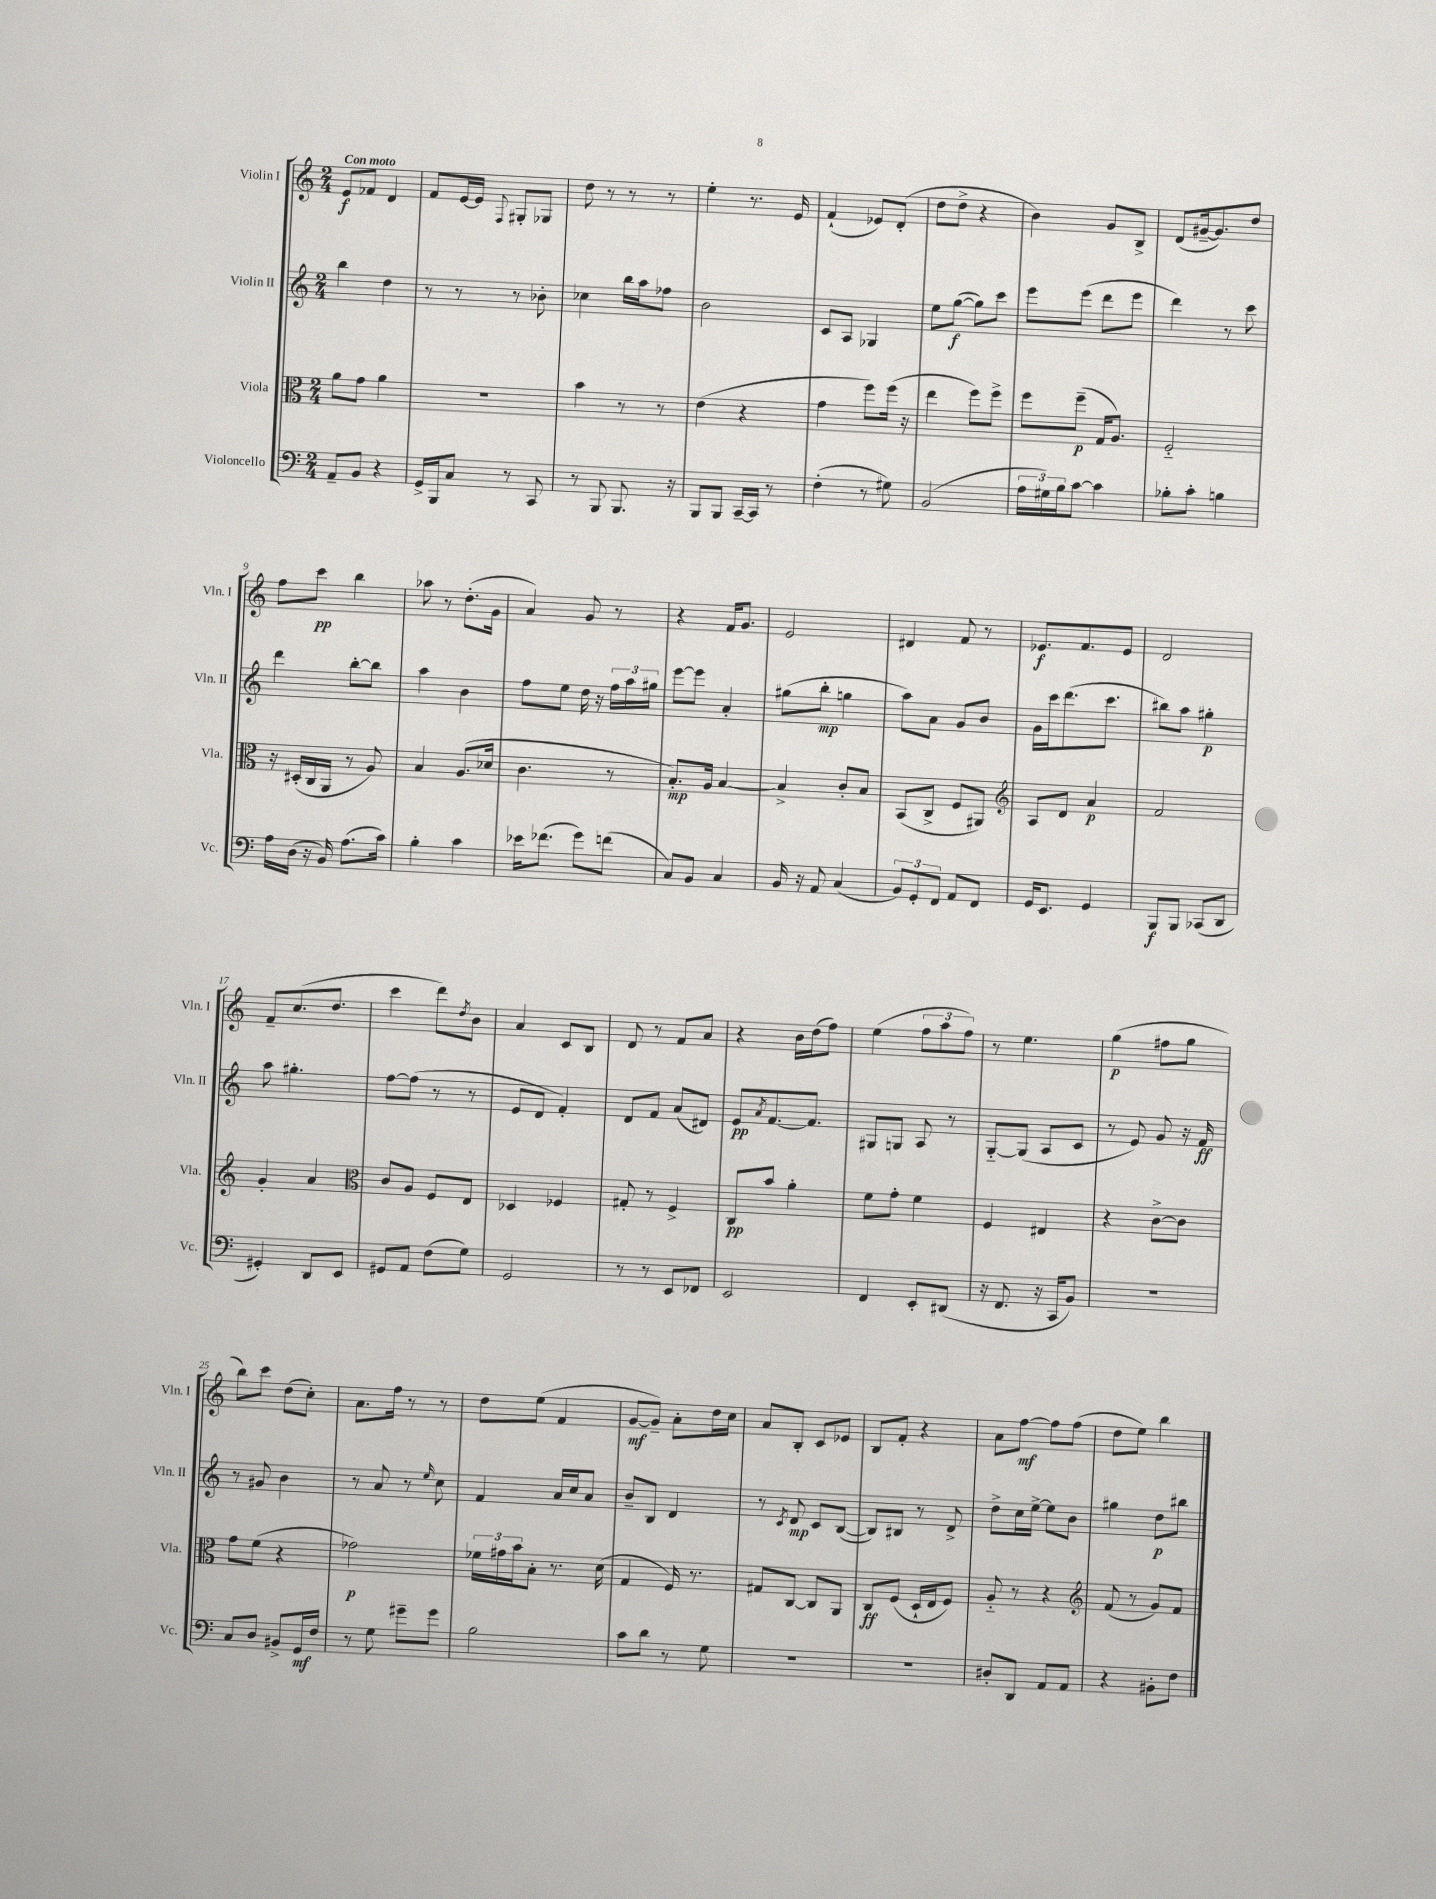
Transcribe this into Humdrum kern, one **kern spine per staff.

**kern	**dynam	**kern	**dynam	**kern	**dynam	**kern	**dynam
*part4	*part4	*part3	*part3	*part2	*part2	*part1	*part1
*staff4	*staff4	*staff3	*staff3	*staff2	*staff2	*staff1	*staff1
*I"Violoncello	*	*I"Viola	*	*I"Violin II	*	*I"Violin I	*
*I'Vc.	*	*I'Vla.	*	*I'Vln. II	*	*I'Vln. I	*
*clefF4	*	*clefC3	*	*clefG2	*	*clefG2	*
*k[]	*	*k[]	*	*k[]	*	*k[]	*
*M2/4	*	*M2/4	*	*M2/4	*	*M2/4	*
=1	=1	=1	=1	=1	=1	=1	=1
!	!	!	!	!	!	!LO:TX:a:B:t=Con moto	!
8AA~/L	.	8a\L	.	4bb\	.	8e/L	f
8BB/J	.	8g\J	.	.	.	8f-X/J	.
4r	.	4a\	.	4dd\	.	4d/	.
=2	=2	=2	=2	=2	=2	=2	=2
16GG^/LL	.	2r	.	8r	.	8f/L	.
16BBB/J	.	.	.	.	.	.	.
8C/J	.	.	.	8r	.	[16e/L	.
.	.	.	.	.	.	16e/JJ]	.
.	.	.	.	.	.	8qqF/	.
8r	.	.	.	8r	.	8G#X'/L	.
8CC/	.	.	.	8b-X'\	.	8G-X/J	.
=3	=3	=3	=3	=3	=3	=3	=3
8r	.	4b\	.	4cc-X\	.	8dd\	.
8BBB/	.	.	.	.	.	8r	.
8.BBB/	.	8r	.	16bb\LL	.	8r	.
.	.	.	.	16aa\J	.	.	.
.	.	8r	.	8ff-X\J	.	8r	.
16r	.	.	.	.	.	.	.
=4	=4	=4	=4	=4	=4	=4	=4
8BBB/L	.	(4e\	.	2b\	.	4ee'\	.
8BBB/J	.	.	.	.	.	.	.
[16CC~/LL	.	4r	.	.	.	8.r	.
16CC/JJ]	.	.	.	.	.	.	.
8r	.	.	.	.	.	.	.
.	.	.	.	.	.	16e/	.
=5	=5	=5	=5	=5	=5	=5	=5
(4F'\	.	4g\	.	8c/L	.	(4f`/	.
.	.	.	.	8A/J	.	.	.
8r	.	8ff\L)	.	4G-X/	.	8e-X/L)	.
8G#X\)	.	(16ff\Jk	.	.	.	(8d'/J	.
.	.	16r	.	.	.	.	.
=6	=6	=6	=6	=6	=6	=6	=6
(2BB/	.	4ee\	.	8ee\L	.	8dd\L	.
.	.	.	.	([8gg\J	f	8dd^\J	.
.	.	8ff\L)	.	8gg\L])	.	4r	.
.	.	8ff^\J	.	8ccc\J	.	.	.
=7	=7	=7	=7	=7	=7	=7	=7
24A\LL	.	8ff\L	.	8eee\L	.	4b\)	.
24G#X\)	.	.	.	.	.	.	.
24B\J	.	.	.	.	.	.	.
[8c\J	.	(8ff~\J	p	(8eee\J	.	.	.
4c\]	.	16G/KL	.	8ddd\L	.	8g/L	.
.	.	8.A/J)	.	.	.	.	.
.	.	.	.	8eee\J	.	8B^/J	.
=8	=8	=8	=8	=8	=8	=8	=8
8B-X'\L	.	2F/	.	4ddd\)	.	(8d/L	.
8c'\J	.	.	.	.	.	[16g#X~/k	.
.	.	.	.	.	.	8.g#/])	.
4Bn\	.	.	.	8r	.	.	.
.	.	.	.	8ccc\	.	8dd/J	.
!!LO:LB:g=z
=9	=9	=9	=9	=9	=9	=9	=9
16A\LL	.	16r	.	4ddd\	.	8ff\L	.
(16D\JJ	.	(16D#X'/LL	.	.	.	.	.
16r	.	16C/	.	.	.	8ccc\J	pp
16BB/)	.	16AA/JJ	.	.	.	.	.
(8.A\L	.	8r	.	[8bb'\L	.	4bb\	.
.	.	8A/)	.	8bb\J]	.	.	.
16c\Jk)	.	.	.	.	.	.	.
=10	=10	=10	=10	=10	=10	=10	=10
4B'\	.	4B/	.	4aa\	.	8aa-X\	.
.	.	.	.	.	.	8r	.
4c\	.	(8.A/L	.	4b\	.	(8.dd'\L	.
.	.	16d-X/Jk	.	.	.	16g\Jk	.
=11	=11	=11	=11	=11	=11	=11	=11
16e-X\KL	.	4.c\	.	8ff\L	.	4a/)	.
(8.f-X\J	.	.	.	.	.	.	.
.	.	.	.	8ee\J	.	.	.
8g\L)	.	.	.	16dd\	.	8g/	.
.	.	.	.	16r	.	.	.
(8fn\J	.	8r	.	24ff\LL	.	8r	.
.	.	.	.	24aa\	.	.	.
.	.	.	.	24gg#X\JJ	.	.	.
=12	=12	=12	=12	=12	=12	=12	=12
8C/L)	.	8.B'/L)	mp	[8eee\L	.	4r	.
8BB/J	.	.	.	8eee\J]	.	.	.
.	.	16A/Jk	.	.	.	.	.
4C/	.	[4B/	.	4a'/	.	16f/KL	.
.	.	.	.	.	.	8.g/J	.
=13	=13	=13	=13	=13	=13	=13	=13
16BB/	.	4B^/]	.	(8gg#X\L	.	2e/	.
16r	.	.	.	.	.	.	.
8AA/	.	.	.	8bb'\J	mp	.	.
(4C/	.	8c'/L	.	4ggn\	.	.	.
.	.	8B/J	.	.	.	.	.
=14	=14	=14	=14	=14	=14	=14	=14
12BB/L)	.	(8BB/L	.	8aa\L)	.	4d#X/	.
12GG'/	.	.	.	.	.	.	.
.	.	8C^/J	.	8a\J	.	.	.
12FF/J	.	.	.	.	.	.	.
8AA/L	.	8F/L	.	8g/L	.	8f/	.
8FF/J	.	8AA#X/J)	.	8b/J	.	8r	.
=15	=15	=15	=15	=15	=15	=15	=15
*	*	*clefG2	*	*	*	*	*
16GG/KL	.	8A/L	.	16g\LL	.	8.e-X/L	f
8.EE/J	.	.	.	16ccc\J	.	.	.
.	.	8d/J	.	(8.ddd\	.	.	.
.	.	.	.	.	.	8.f/	.
4GG/	.	4a/	p	.	.	.	.
.	.	.	.	8.ccc\J	.	.	.
.	.	.	.	.	.	8e-/J	.
=16	=16	=16	=16	=16	=16	=16	=16
8BBB/L	f	2f/	.	8bb#X\L)	.	2d/	.
8BBB/J	.	.	.	8aa\J	.	.	.
(8CC-X/L	.	.	.	4gg#X'\	p	.	.
8DD/J	.	.	.	.	.	.	.
!!LO:LB:g=z
=17	=17	=17	=17	=17	=17	=17	=17
4GG#X'/)	.	4g'/	.	8aa\	.	8f~/L	.
.	.	.	.	4.gg#X'\	.	(8.cc/	.
8DD/L	.	4a/	.	.	.	.	.
.	.	.	.	.	.	8.dd/J	.
8EE/J	.	.	.	.	.	.	.
=18	=18	=18	=18	=18	=18	=18	=18
*	*	*clefC3	*	*	*	*	*
8GG#X/L	.	8c/L	.	[8ff\L	.	4ccc\	.
8AA/J	.	8A/J	.	(8ff\J]	.	.	.
(8F\L	.	8F/L	.	8r	.	8ddd\L)	.
.	.	.	.	.	.	8qdd/	.
8G\J)	.	8E/J	.	8r	.	8b\J	.
=19	=19	=19	=19	=19	=19	=19	=19
2GG/	.	4D-X/	.	8e/L	.	4a/	.
.	.	.	.	8d/J	.	.	.
.	.	4F-X/	.	4f'/)	.	8c/L	.
.	.	.	.	.	.	8B/J	.
=20	=20	=20	=20	=20	=20	=20	=20
8r	.	8G#X'/	.	8d/L	.	8d/	.
8r	.	8r	.	8f/J	.	8r	.
8EE/L	.	4F^/	.	(8a/L	.	8f/L	.
8FF-X/J	.	.	.	8d#X/J)	.	8a/J	.
=21	=21	=21	=21	=21	=21	=21	=21
2EE/	.	8C/L	pp	8e/L	pp	4r	.
.	.	.	.	8qa/	.	.	.
.	.	8b/J	.	[8.f/	.	.	.
.	.	4a'\	.	.	.	16b\LL	.
.	.	.	.	8.f/J]	.	(16dd\J	.
.	.	.	.	.	.	8ff\J)	.
=22	=22	=22	=22	=22	=22	=22	=22
4FF/	.	8f\L	.	8G#X/L	.	(4ee\	.
.	.	8g'\J	.	8Gn/J	.	.	.
8EE'/L	.	4f\	.	8A/	.	12ff\L	.
.	.	.	.	.	.	12aa\	.
(8DD#X/J	.	.	.	8r	.	.	.
.	.	.	.	.	.	12ff\J)	.
=23	=23	=23	=23	=23	=23	=23	=23
16r	.	4F/	.	[8G/L	.	8r	.
8.FF/	.	.	.	.	.	.	.
.	.	.	.	(8G/J]	.	4.ee\	.
16r	.	4E#X/	.	8A/L	.	.	.
16CC/KL	.	.	.	.	.	.	.
8BB/J)	.	.	.	8c/J	.	.	.
=24	=24	=24	=24	=24	=24	=24	=24
2r	.	4r	.	8r	.	(4gg\	p
.	.	.	.	8e/)	.	.	.
.	.	[8c^\L	.	8g/	.	8ff#X\L	.
.	.	8c\J]	.	16r	.	8gg\J	.
.	.	.	.	16f/	ff	.	.
!!LO:LB:g=z
=25	=25	=25	=25	=25	=25	=25	=25
8C/L	.	8g\L	.	8r	.	8bb\L)	.
8D/J	.	(8f\J	.	8g#X/	.	8ccc\J	.
8BB#X^/L	.	4r	.	4b\	.	(8dd\L	.
16GG/L	mf	.	.	.	.	8cc'\J)	.
16F/JJ	.	.	.	.	.	.	.
=26	=26	=26	=26	=26	=26	=26	=26
8r	.	2g-X\)	p	8r	.	8.a\L	.
8G\	.	.	.	8a/	.	.	.
.	.	.	.	.	.	16ff\Jk	.
8g#X~\L	.	.	.	8r	.	8r	.
.	.	.	.	16qqee/	.	.	.
8g#\J	.	.	.	8cc\	.	8r	.
=27	=27	=27	=27	=27	=27	=27	=27
2B\	.	24f-X\LL	.	4f/	.	8dd\L	.
.	.	24g#X\	.	.	.	.	.
.	.	24b\J	.	.	.	.	.
.	.	8B'\J	.	.	.	(8ee\J	.
.	.	8.r	.	16a/LL	.	4f/	.
.	.	.	.	16cc/J	.	.	.
.	.	.	.	8a/J	.	.	.
.	.	(16d\	.	.	.	.	.
=28	=28	=28	=28	=28	=28	=28	=28
8c\L	.	4G/	.	8b~/L	.	[8g/L	mf
8d\J	.	.	.	8B/J	.	8g~/J])	.
8r	.	16F/)	.	4d/	.	8a'\L	.
.	.	8.r	.	.	.	.	.
8G\	.	.	.	.	.	16dd\L	.
.	.	.	.	.	.	16cc\JJ	.
=29	=29	=29	=29	=29	=29	=29	=29
2r	.	8G#X/L	.	8r	.	8a/L	.
.	.	.	.	8qc/	.	.	.
.	.	[8C/J	.	8d/	mp	8B'/J	.
.	.	8C/L]	.	8c/L	.	8c/L	.
.	.	8AA/J	.	([8B/J	.	8e-X/J	.
=30	=30	=30	=30	=30	=30	=30	=30
2r	.	8C/L	ff	8B/L])	.	8B/L	.
.	.	(8F/J	.	8B#X/J	.	8f'/J	.
.	.	16D`/LL	.	8r	.	4r	.
.	.	16E/J	.	.	.	.	.
.	.	8F/J)	.	8d^/	.	.	.
=31	=31	=31	=31	=31	=31	=31	=31
8D#X'/L	.	8A/	.	8dd^\L	.	8a\L	.
8DD/J	.	8r	.	16cc\L	.	[8ff\J	mf
.	.	.	.	[16ee^\JJ	.	.	.
8AA/L	.	4r	.	8ee\L]	.	8ff\L]	.
8AA/J	.	.	.	8b\J	.	(8ff\J	.
=32	=32	=32	=32	=32	=32	=32	=32
*	*	*clefG2	*	*	*	*	*
4r	.	(8f/	.	4gg#X\	.	8dd\L	.
.	.	8r	.	.	.	8ee\J)	.
8BB#X'\L	.	8g/L)	.	8dd\L	p	4bb\	.
8F\J	.	8f/J	.	8bb#X\J	.	.	.
==	==	==	==	==	==	==	==
*-	*-	*-	*-	*-	*-	*-	*-
